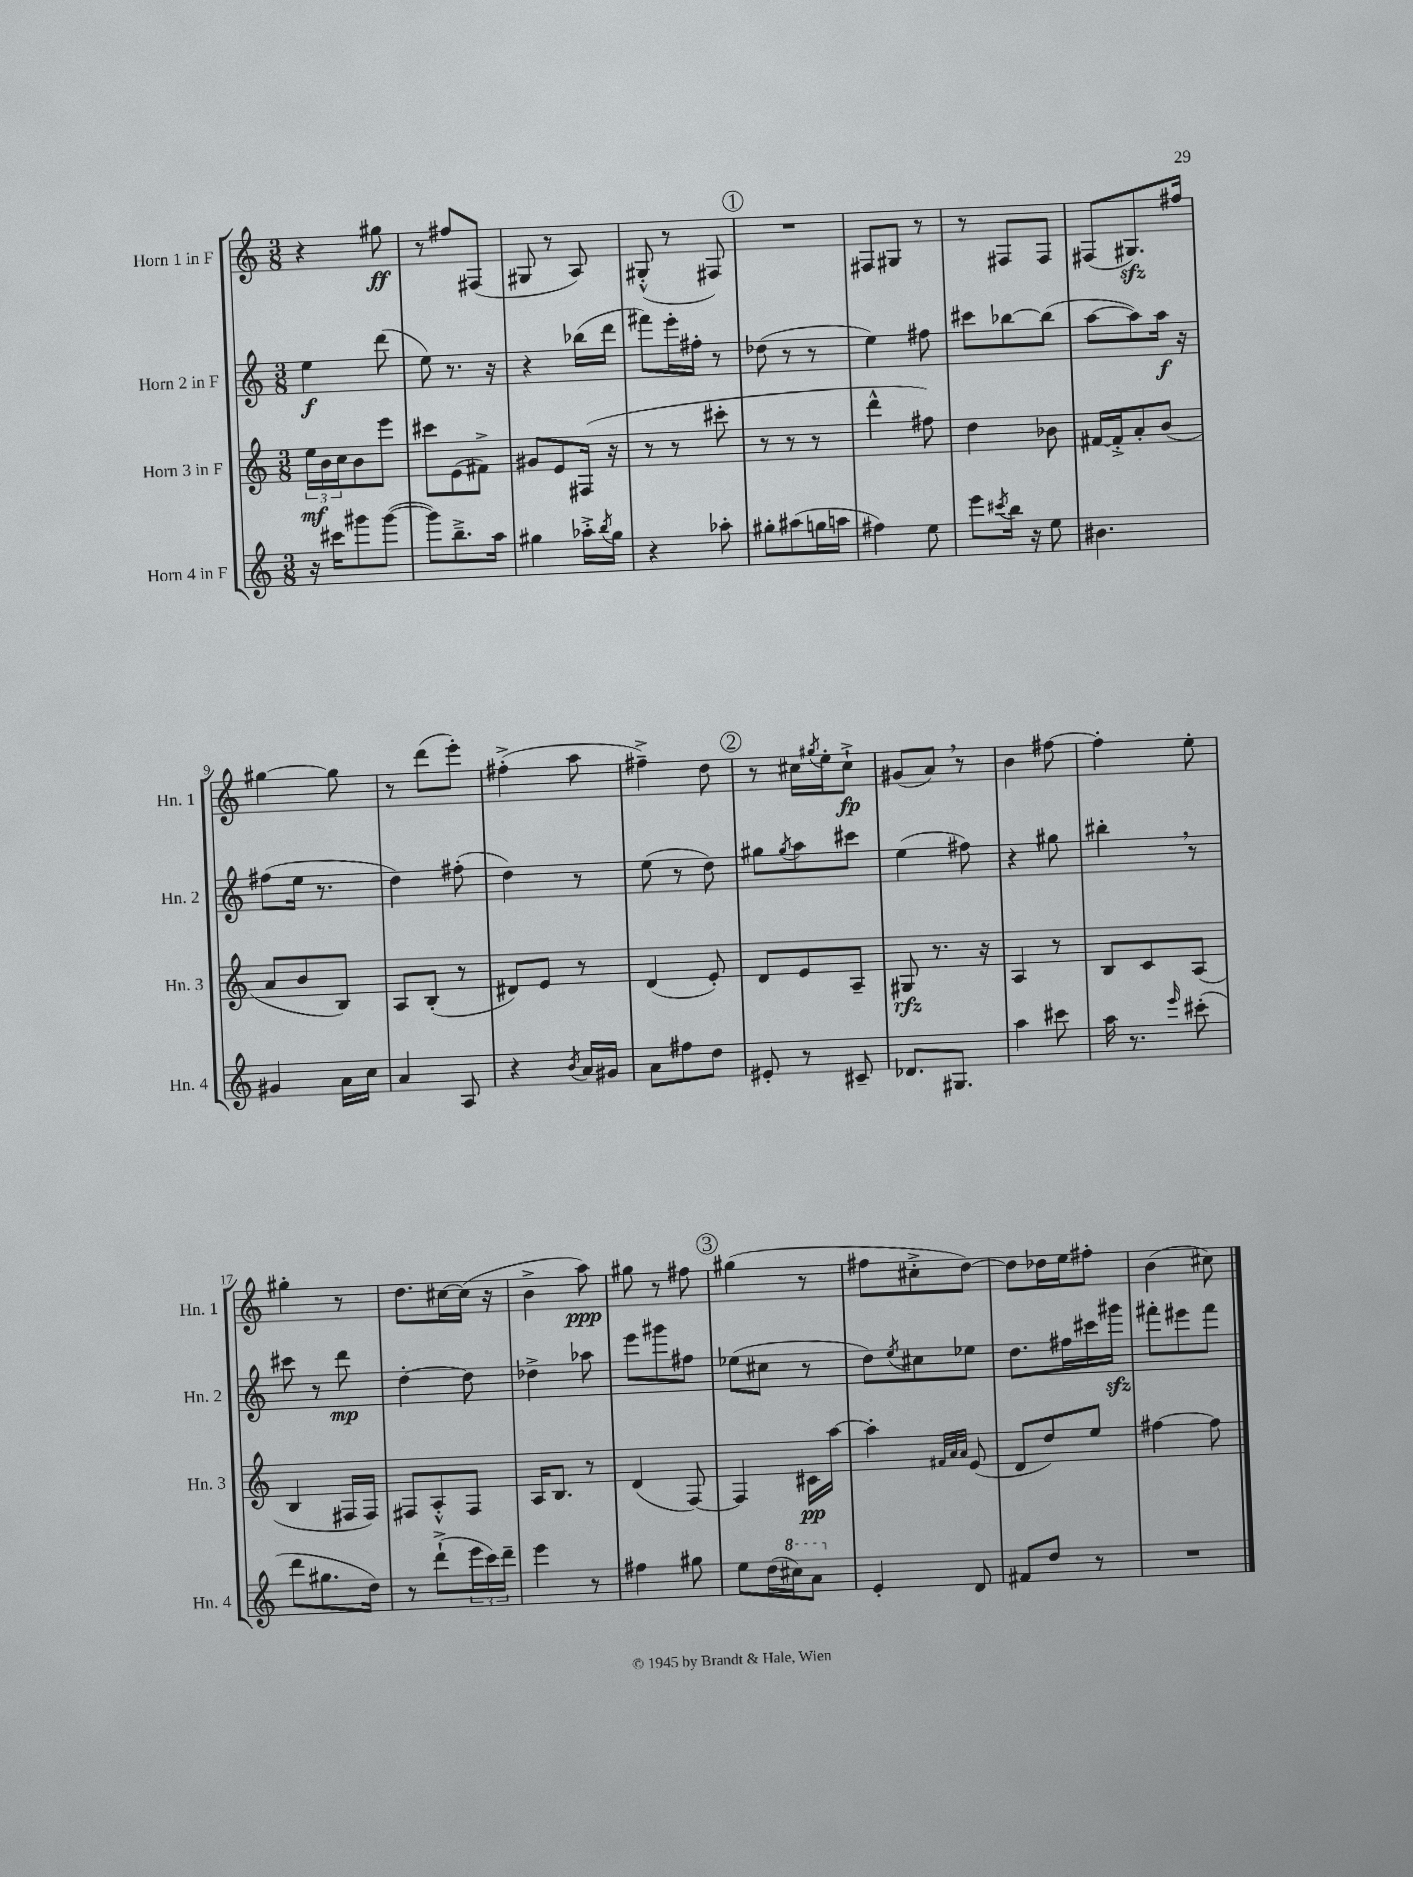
<<
\new StaffGroup <<
\new Staff = "s0" \with { instrumentName = "Horn 1 in F" shortInstrumentName = "Hn. 1" } {
    \clef treble \key c \major \numericTimeSignature \time 3/8
    r4 gis''8\ff |
    r8 fis''8 fis8( |
    gis8 r8 a8) |
    gis8-.-^( r8 fis8) |
    \mark \markup { \circle "1" } R4. |
    fis8 gis8 r8 |
    r8 fis8 fis8 |
    fis8( gis8.\sfz) fis''16 |
    gis''4~ gis''8 |
    r8 d'''8( e'''8-.) |
    fis''4-.->( a''8 |
    fis''4--->) d''8 |
    \mark \markup { \circle "2" } r8 cis''16 \acciaccatura { gis''8 } e''16-. cis''8-!->\fp |
    gis'8( a'8) \breathe r8 |
    b'4 fis''8~ |
    fis''4-. e''8-. |
    gis''4-. r8 |
    d''8. cis''16~ cis''16( r16 |
    b'4-> a''8\ppp) |
    gis''8 r8 fis''8 |
    \mark \markup { \circle "3" } gis''4( r8 |
    fis''8 cis''8-.-> d''8~) |
    d''8 des''16 e''16 fis''8-. |
    b'4( cis''8) \bar "|." |
}
\new Staff = "s1" \with { instrumentName = "Horn 2 in F" shortInstrumentName = "Hn. 2" } {
    \clef treble \key c \major \numericTimeSignature \time 3/8
    e''4\f d'''8( |
    e''8) r8. r16 |
    r4 bes''16( d'''16 |
    fis'''8) e'''16-. fis''16-. r8 |
    \mark \markup { \circle "1" } des''8( r8 r8 |
    e''4) fis''8 |
    cis'''8 bes''8~ bes''8( |
    a''8~ a''8) a''16\f r16 |
    fis''8( e''16 r8. |
    d''4) fis''8-.( |
    d''4) r8 |
    e''8( r8 d''8) |
    \mark \markup { \circle "2" } gis''8 \acciaccatura { gis''8 } a''8 cis'''8 |
    e''4( fis''8) |
    r4 gis''8 |
    bis''4-. \breathe r8 |
    cis'''8 r8 d'''8\mp |
    d''4~-. d''8 |
    des''4-> aes''8 |
    e'''8 gis'''8 fis''8 |
    \mark \markup { \circle "3" } ees''8( cis''8 r8 |
    d''8) \acciaccatura { e''8 } cis''8 ees''8 |
    d''8. fis''16 cis'''16 gis'''16\sfz |
    fis'''8-. eis'''8 fis'''8 \bar "|." |
}
\new Staff = "s2" \with { instrumentName = "Horn 3 in F" shortInstrumentName = "Hn. 3" } {
    \clef treble \key c \major \numericTimeSignature \time 3/8
    \tuplet 3/2 { e''16\mf b'16 c''16 } b'8 e'''8 |
    cis'''8 e'8( fis'8->) |
    gis'8 e'8 fis16( r16 |
    r8 r8 cis'''8-. |
    \mark \markup { \circle "1" } r8 r8 r8 |
    d'''4-^ fis''8) |
    d''4 bes'8 |
    fis'16~ fis'16-.-> a'8-. b'8( |
    a'8 b'8 b8) |
    a8 b8-.( r8 |
    dis'8) e'8 r8 |
    d'4( e'8-.) |
    \mark \markup { \circle "2" } d'8 e'8 a8-- |
    gis8\rfz r8. r16 |
    a4 r8 |
    b8 c'8 a8( |
    b4 fis16 fis16) |
    fis8 a8-.-^ fis8 |
    a16 b8. r8 |
    d'4( f8~) |
    \mark \markup { \circle "3" } f4 cis'16\pp a''16~ |
    a''4-. \grace { fis'32 a'32 a'32 } e'8( |
    d'8 d''8) e''8 |
    fis''4~ fis''8 \bar "|." |
}
\new Staff = "s3" \with { instrumentName = "Horn 4 in F" shortInstrumentName = "Hn. 4" } {
    \clef treble \key c \major \numericTimeSignature \time 3/8
    r16 cis'''16 gis'''8 gis'''8~( |
    gis'''8) b''8.---> a''16 |
    gis''4 aes''16-.-> \acciaccatura { b''8 } gis''16 |
    r4 aes''8-. |
    \mark \markup { \circle "1" } gis''8-. ais''8( g''16 a''16 |
    fis''4) e''8 |
    e'''8 \acciaccatura { cis'''8 } b''16 r16 e''8 |
    bis'4. |
    gis'4 a'16 c''16 |
    a'4 a8 |
    r4 \acciaccatura { b'8 } a'16 gis'16 |
    a'8 fis''8 d''8 |
    \mark \markup { \circle "2" } eis'8-. r8 cis'8-- |
    des'8. gis8. |
    a''4 cis'''8 |
    a''16 r8. \grace { e'''16 } cis'''8-.( |
    d'''8 gis''8. d''16) |
    r8 d'''8-!->( \tuplet 3/2 { e'''16 c'''16) d'''16-- } |
    e'''4 r8 |
    fis''4 gis''8 |
    \mark \markup { \circle "3" } e''8 d''16( \ottava #1 cis'''16) a''8 \ottava #0 |
    e'4-. d'8 |
    fis'8 d''8 r8 |
    R4. \bar "|." |
}
>>
>>
